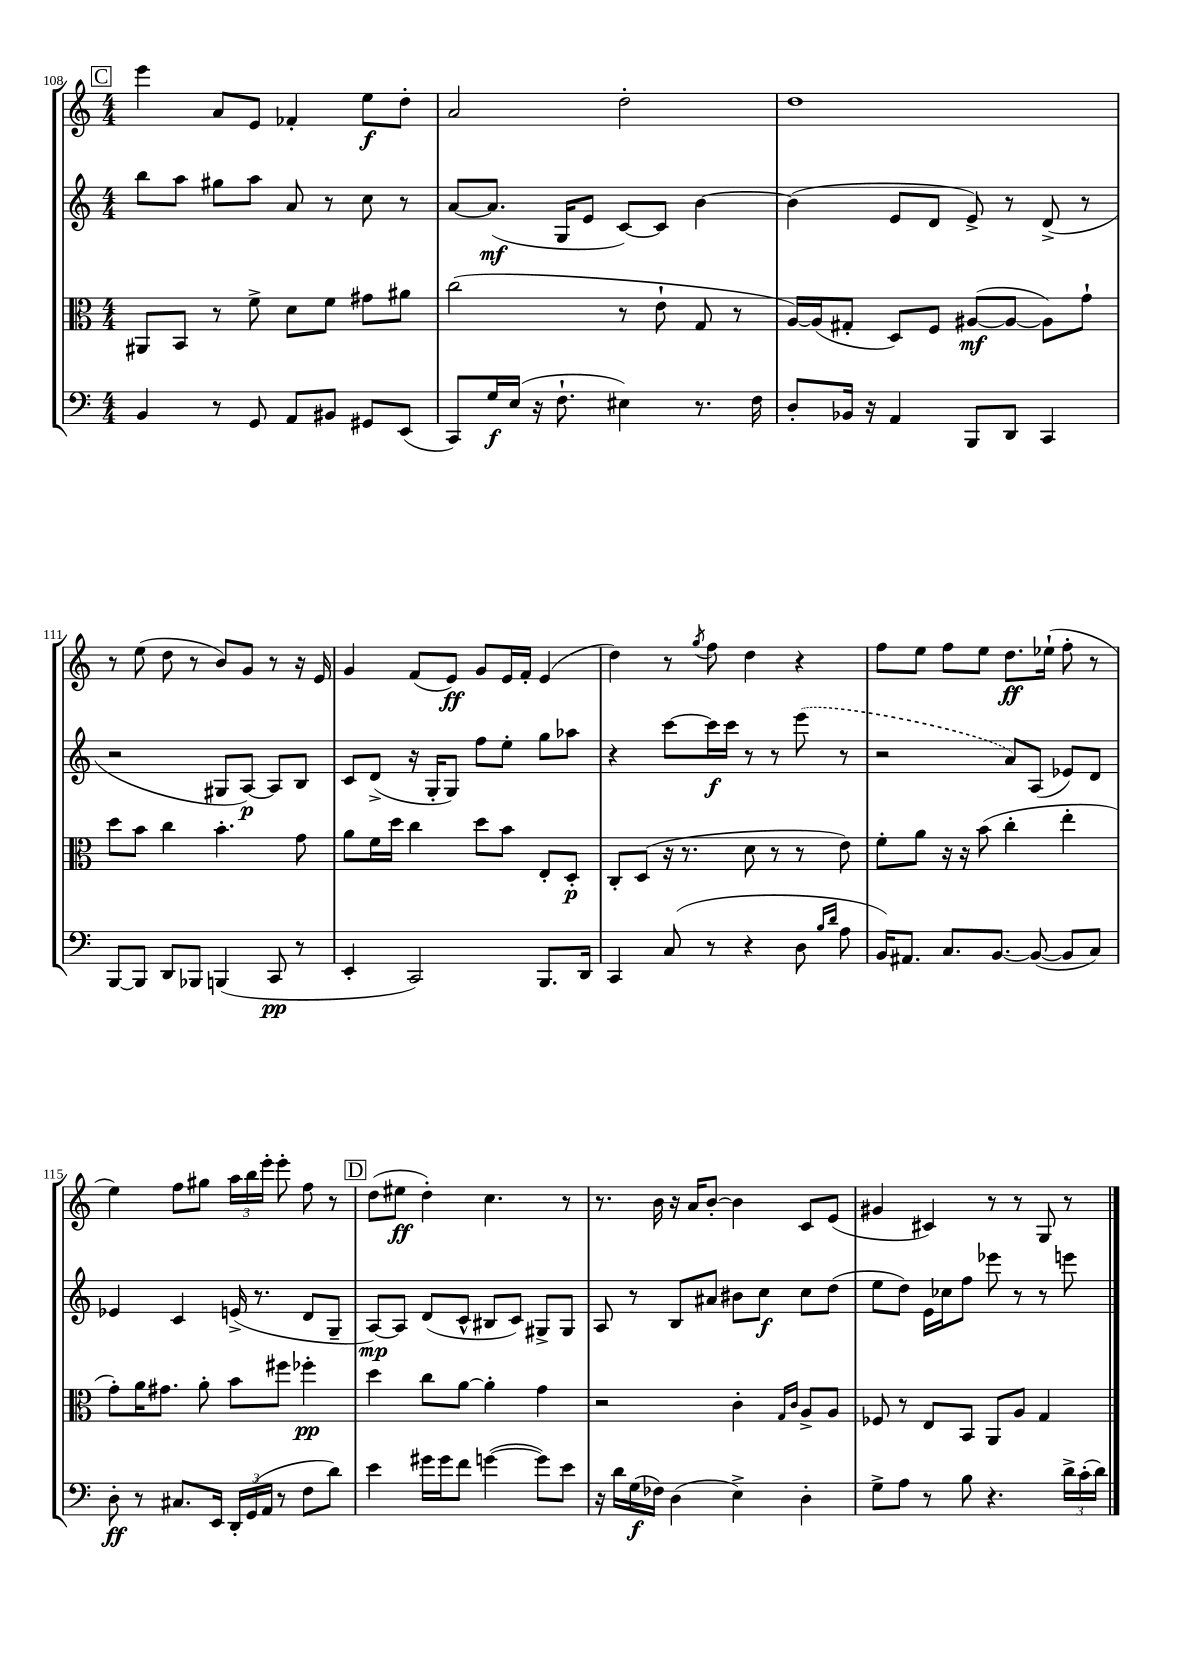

**kern	**kern	**kern	**kern
*staff4	*staff3	*staff2	*staff1
*clefF4	*clefC3	*clefG2	*clefG2
*k[]	*k[]	*k[]	*k[]
*M4/4	*M4/4	*M4/4	*M4/4
4BB/	8AA#/L	8bb\L	4eee\
.	8BB/J	8aa\J	.
8r	8r	8gg#\L	8a/L
8GG/	8f^\	8aa\J	8e/J
8AA/L	8d\L	8a/	4f-'/
8BB#/J	8f\J	8r	.
8GG#/L	8g#\L	8cc\	8ee\L
(8EE/J	8a#\J	8r	8dd'\J
=	=	=	=
8CC/L)	(2cc\	[8a/L	2a/
16G/L	.	(8.a/]J	.
(16E/JJ	.	.	.
16r	.	.	.
8.F`\	.	16G/LK	.
.	.	8e/J	.
4E#\)	8r	[8c/L)	2dd'\
.	8e`\	8c/]J	.
8.r	8G/	[4b\	.
.	8r	.	.
16F\	.	.	.
=	=	=	=
8D'/L	[16A/LL)	(4b\]	1dd
.	(16A/]J	.	.
16BB-/Jk	8G#'/J	.	.
16r	.	.	.
4AA/	8D/L)	8e/L	.
.	8F/J	8d/J	.
8BBB/L	([8A#/L	8e^/)	.
8DD/J	8A#/_J	8r	.
4CC/	8A#\]L)	(8d^/	.
.	8g`\J	8r	.
=	=	=	=
[8BBB/L	8dd\L	2r	8r
8BBB/]J	8b\J	.	(8ee\
8DD/L	4cc\	.	8dd\
8BBB-/J	.	.	8r
(4BBB/	4.b'\	8G#/L	8b/L)
.	.	[8A/J)	8g/J
8CC/	.	8A/]L	8r
8r	8g\	8B/J	16r
.	.	.	16e/
=	=	=	=
4EE'/	8a\L	8c/L	4g/
.	16f\L	(8d^/J	.
.	16dd\JJ	.	.
2CC/)	4cc\	16r	(8f/L
.	.	16G'/LK	.
.	.	8G/J)	8e/J)
.	8dd\L	8ff\L	8g/L
.	8b\J	8ee'\J	16e/L
.	.	.	16f'/JJ
8.BBB/L	8E'/L	8gg\L	(4e/
.	8D'/J	8aa-\J	.
16DD/Jk	.	.	.
=	=	=	=
4CC/	8C'/L	4r	4dd\)
.	(8D/J	.	.
(8C/	16r	[8ccc\L	8r
.	8.r	.	.
.	.	.	8qgg/
8r	.	16ccc\]L	8ff\
.	.	16ccc\JJ	.
4r	8d\	8r	4dd\
.	8r	8r	.
8D\	8r	(8eee\	4r
16qqB/LL	.	.	.
16qqd/JJ	.	.	.
8A\	8e\)	8r	.
=	=	=	=
16BB/LK)	8f'\L	2r	8ff\L
8.AA#/J	.	.	.
.	8a\J	.	8ee\J
8.C/L	16r	.	8ff\L
.	16r	.	.
.	(8b\	.	8ee\J
[8.BB/J	.	.	.
.	4cc'\	8a/L)	8.dd\L
(8BB/_	.	(8A/J	.
.	.	.	(16ee-`\Jk
8BB/]L	4ee'\	8e-/L)	8ff'\
8C/J)	.	8d/J	8r
=	=	=	=
8D'\	8g'\L)	4e-/	4ee\)
8r	16a\K	.	.
.	8.g#\J	.	.
8.C#/L	.	4c/	8ff\L
.	8a'\	.	8gg#\J
16EE/Jk	.	.	.
24DD'/LL	8b\L	(16e^/	24aa\LL
(24GG/	.	.	24bb\
.	.	8.r	.
24AA/JJ	.	.	24eee'\JJ
8r	8ff#\J	.	8eee'\
8F\L	4ff-'\	8d/L	8ff\
8d\J)	.	8G~/J	8r
=	=	=	=
4e\	4dd\	[8A/L)	(8dd\L
.	.	8A/]J	8ee#\J
16g#\LL	8cc\L	(8d/L	4dd'\)
16g#\J	.	.	.
8f\J	[8a\J	8c^^/J	.
([4g\	4a'\]	8B#/L	4.cc\
.	.	8c/J)	.
8g\]L)	4g\	8G#^/L	.
8e\J	.	8G#/J	8r
=	=	=	=
16r	2r	8A/	8.r
16d\LL	.	.	.
(16G\	.	8r	.
16F-\JJ)	.	.	16b\
(4D\	.	8B/L	16r
.	.	.	16a/LK
.	.	8a#/J	[8b'/J
4E^\)	4c'\	8b#\L	4b\]
.	.	8cc\J	.
.	16qqG/LL	.	.
.	16qqc/JJ	.	.
4D'\	8A^/L	8cc\L	8c/L
.	8A/J	(8dd\J	(8e/J
=	=	=	=
8G^\L	8F-/	8ee\L	4g#/
8A\J	8r	8dd\J)	.
8r	8E/L	16e\LL	4c#/)
.	.	16cc-\J	.
8B\	8BB/J	8ff\J	.
4.r	8AA/L	8eee-\	8r
.	8A/J	8r	8r
.	4G/	8r	8G/
24d^\LL	.	8eee\	8r
(24c'\	.	.	.
24d\JJ)	.	.	.
==	==	==	==
*-	*-	*-	*-
